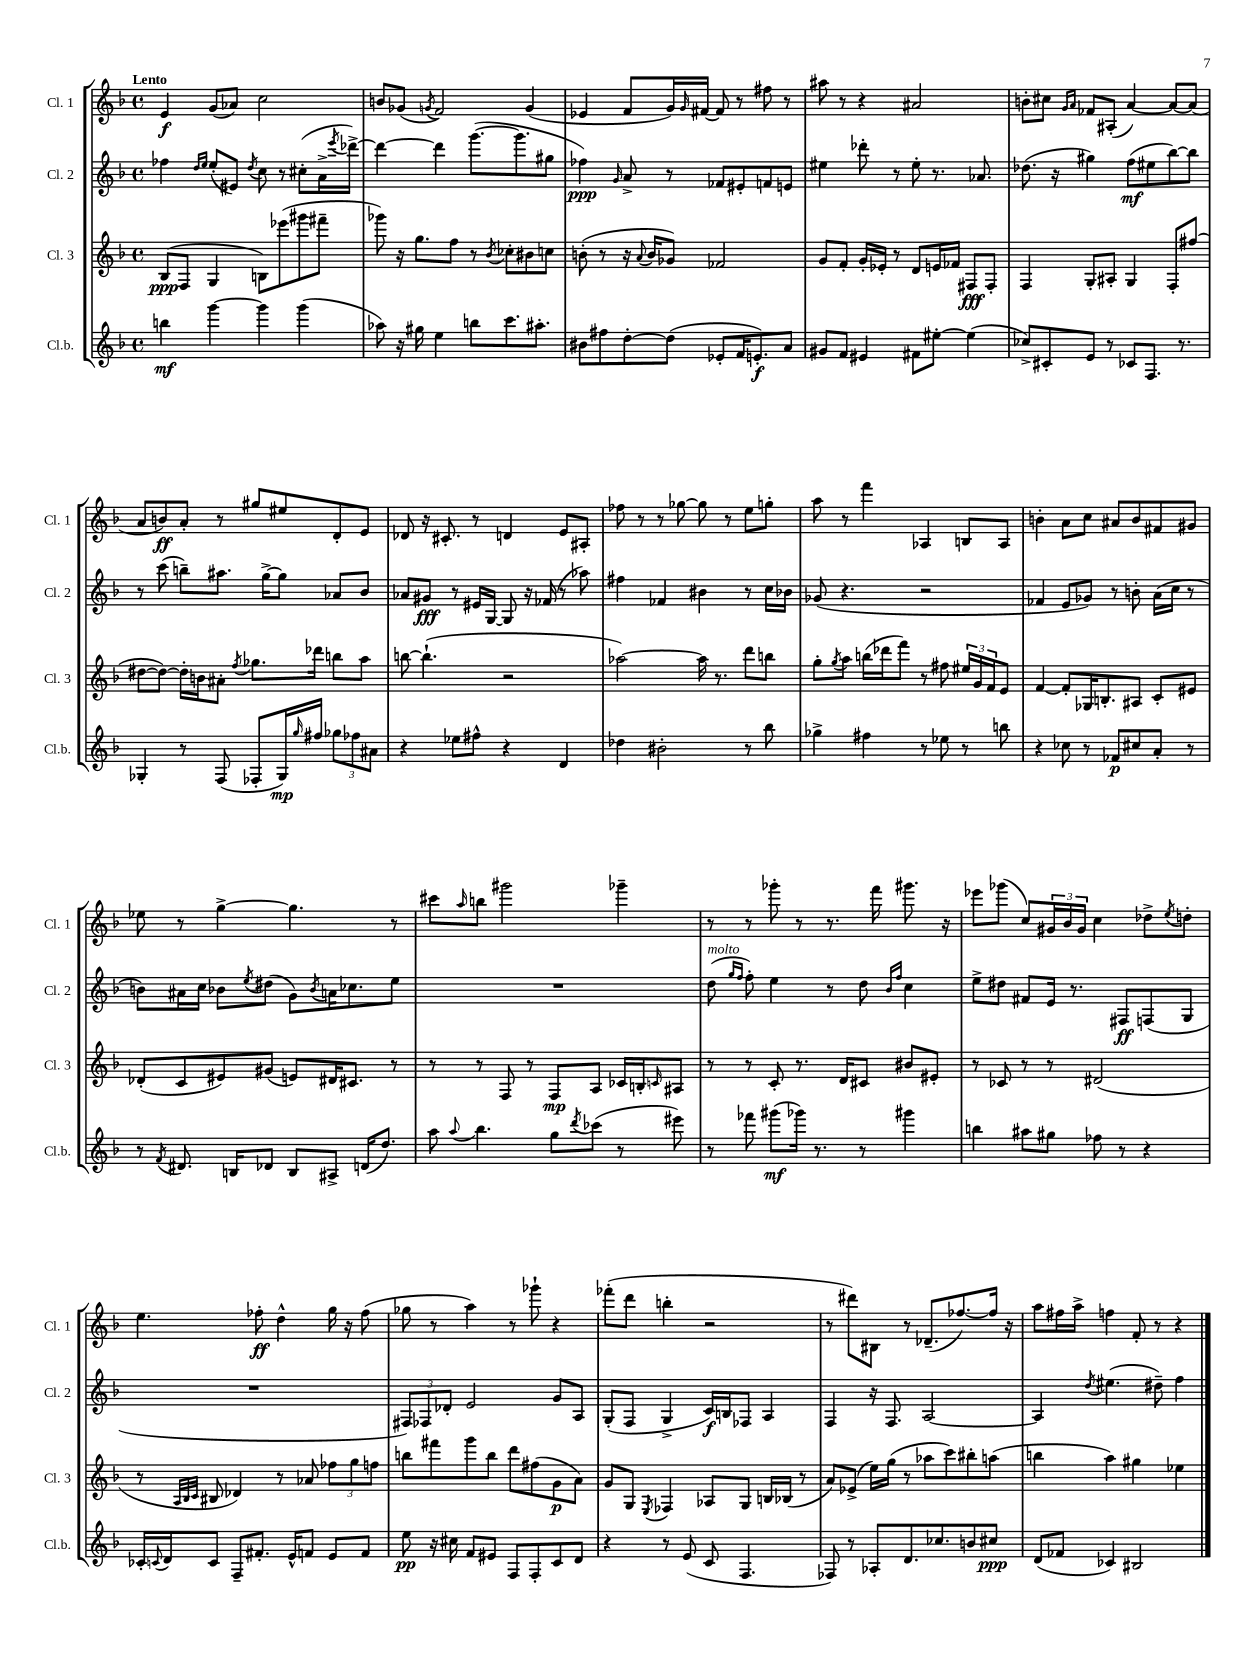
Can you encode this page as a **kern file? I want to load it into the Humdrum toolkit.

**kern	**kern	**kern	**kern
*staff4	*staff3	*staff2	*staff1
*clefG2	*clefG2	*clefG2	*clefG2
*k[b-]	*k[b-]	*k[b-]	*k[b-]
*M4/4	*M4/4	*M4/4	*M4/4
*met(c)	*met(c)	*met(c)	*met(c)
4bb	(8B-	4ff-	4e
.	8F	.	.
.	.	16qqdd	.
.	.	16qqee	.
[4ggg	4G	(8ee'	(8g
.	.	8e#)	8a-)
.	.	8qdd	.
4ggg]	8B)	8cc	2cc
.	(8eee-	8r	.
(4ggg	8ggg#	(8cc#'	.
.	8fff#~	16a^	.
.	.	8qeee	.
.	.	[16ddd-^)	.
=	=	=	=
8aa-)	8ggg-)	4ddd-_	8b
16r	16r	.	(8g-
16gg#	8.gg	.	.
.	.	.	8qg
4ee	.	4ddd-]	2f)
.	8ff	.	.
8bb	8r	([8.ggg	.
.	8qb-	.	.
8.ccc	8cc-'	.	.
.	.	8.ggg]	.
.	8b#	.	(4g
8.aa#'	.	.	.
.	8cc	8gg#	.
=	=	=	=
8b#	(8b'	4ff-)	4e-
8ff#	8r	.	.
.	.	16qqg	.
[8dd'	16r	8a^	8f
.	8qqa	.	.
.	16b	.	.
(8dd]	8g-)	8r	16g)
.	.	.	16qqg
.	.	.	[16f#
8e-'	2f-	8f-	8f#]
16f	.	8e#'	8r
8.e')	.	.	.
.	.	8f	8ff#
8a	.	8e	8r
=	=	=	=
8g#	8g	4ee#	8aa#
8f	8f'	.	8r
4e#	16g'	8ddd-'	4r
.	16e-'	.	.
.	8r	8r	.
8f#	8d	8ee#'	2a#
[8ee#'	16e	8.r	.
.	16f-	.	.
(4ee#]	8F#	.	.
.	.	8.a-	.
.	8F#'	.	.
=	=	=	=
8cc-^)	4F	(8.dd-	8b'
8c#'	.	.	8cc#
.	.	16r	.
.	.	.	16qqg
.	.	.	16qqa
8e	8G'	4gg#)	8f-
8r	8A#'	.	(8A#'
8c-	4G	(8ff	[4a)
8.F	.	8ee#	.
.	8F'	[8bb-)	8a_
8.r	.	.	.
.	(8ff#	8bb-]	(8a]
=	=	=	=
4G-'	[8dd#	8r	8a
.	8dd#_)	(8ccc	8b)
8r	16dd#']	8bb~)	8a'
.	16b	.	.
(8F	8a#'	8.aa#	8r
.	8qff	.	.
8F-'	8.gg-	.	8gg#
.	.	[16gg^	.
16G-)	.	8gg]	8ee#
16qqgg	.	.	.
16ff#	16ddd-	.	.
12gg-	8bb	8a-	8d'
12ff-	.	.	.
.	8aa	8b-	8e
12a#	.	.	.
=	=	=	=
4r	[8bb	8a-	8d-
.	(4.bb`]	8g#	16r
.	.	.	8.c#'
8ee-	.	8r	.
8ff#^^	.	16e#	8r
.	.	[16G	.
4r	2r	8G]	4d
.	.	16r	.
.	.	(16f-	.
4d	.	8r	8e
.	.	8aa-)	8A#'
=	=	=	=
4dd-	[2aa-)	4ff#	8ff-
.	.	.	8r
2b#'	.	4f-	8r
.	.	.	[8gg-
.	16aa-]	4b#	8gg-]
.	8.r	.	.
.	.	.	8r
8r	8ddd	8r	8ee
8bb-	8bb	16cc	8gg'
.	.	16b-	.
=	=	=	=
4gg-^	8gg'	(8g-	8aa
.	8qgg	.	.
.	8aa	4.r	8r
4ff#	(16bb	.	4fff
.	16ddd-	.	.
.	8fff)	.	.
8r	8r	2r	4A-
8ee-	8ff#	.	.
8r	24ee#	.	8B
.	24g	.	.
.	24f	.	.
8bb	8e	.	8A-
=	=	=	=
4r	[4f	4f-	4b'
8cc-	8f']	8e	8a
8r	16G-	8g-)	8cc
.	8.B'	.	.
8f-	.	8r	8a#
8cc#	8A#	8b'	8b
8a'	8c'	(16a	8f#
.	.	16cc	.
8r	8e#	8r	8g#
=	=	=	=
8r	(8d-'	8b)	8ee-
8qf	.	.	.
8.d#	8c	16a#	8r
.	.	16cc	.
.	8e#)	8b-	[4gg^
16B	.	.	.
.	.	8qee	.
8d-	(8g#	(8dd#	.
8B	8e)	8g)	4.gg]
.	.	8qb-	.
8A#^	16d#	16a	.
.	8.c#	8.cc-	.
(16d	.	.	.
8.dd)	.	.	.
.	8r	8ee	8r
=	=	=	=
8aa	8r	1r	8ccc#
8qqaa	.	.	16qqaa
4.bb-	8r	.	8bb
.	8F	.	2ggg#
.	8r	.	.
8gg	8F	.	.
8qddd	.	.	.
(8ccc-	8A	.	.
8r	16c-	.	4ggg-~
.	16B'	.	.
.	16qqc	.	.
8eee#)	8A#	.	.
=	=	=	=
8r	8r	(8dd	8r
.	.	16qqgg	.
.	.	16qqff	.
8fff-	8r	8ff')	8r
(8ggg#	8c'	4ee	8ggg-'
16ggg-)	8.r	.	8r
8.r	.	.	.
.	.	8r	8.r
.	16d	.	.
8r	8c#	8dd	.
.	.	.	16fff
.	.	16qqb-	.
.	.	16qqff	.
4ggg#	8b#	4cc	8.ggg#
.	8e#'	.	.
.	.	.	16r
=	=	=	=
4bb	8r	8ee^	8eee-
.	8c-	8dd#	(8ggg-
8aa#	8r	8f#	8cc)
8gg#	8r	16e	24g#
.	.	.	24b-
.	.	8.r	.
.	.	.	24g#
8ff-	(2d#	.	4cc
8r	.	8F#	.
4r	.	(8F	8dd-^
.	.	.	8qee
.	.	8G	8dd'
=	=	=	=
16c-'	8r	1r	4.ee
8qqc	.	.	.
16d	.	.	.
.	32qqA	.	.
.	32qqB-	.	.
.	32qqc	.	.
8c	8B#	.	.
8F~	4d-)	.	.
8.f#'	.	.	8ff-'
.	8r	.	4dd^^
16e^^	.	.	.
8f	8a-	.	.
8e	12ff-	.	16gg
.	.	.	16r
.	12gg	.	.
8f	.	.	(8ff-
.	12ff	.	.
=	=	=	=
8ee	8bb	12F#)	8gg-
.	.	12F-	.
16r	8fff#	.	8r
.	.	12d-'	.
16cc#	.	.	.
8f	8ggg	2e	4aa)
8e#	8bb	.	.
8F	8ddd	.	8r
8F'	(8ff#	.	8ggg-`
8c	8g	8g	4r
8d	8a)	8A	.
=	=	=	=
4r	8g	(8G'	(8fff-'
.	8G	8F	8ddd
.	8qE	.	.
8r	4F-	4G^	4bb'
(8e	.	.	.
8c	8A-	16c)	2r
.	.	16B	.
4.F	8G	8F-	.
.	16B	4A	.
.	(16B-	.	.
.	8r	.	.
=	=	=	=
8F-)	8a)	4F	8r
8r	(8e-^	.	8ddd#)
8A-'	16ee)	16r	8B#
.	(16gg	8.F	.
8.d	8r	.	8r
.	8aa-	[2A	(8.d-~
8.cc-	.	.	.
.	8ccc)	.	.
.	.	.	[8.ff-)
8b	8bb#'	.	.
8cc#	(8aa	.	16ff-]
.	.	.	16r
=	=	=	=
(8d	4bb	4A]	8aa
8f-	.	.	16ff#
.	.	.	16aa^
.	.	8qdd	.
4c-)	4aa)	(4.ee#	4ff
2B#	4gg#	.	8f'
.	.	8dd#~)	8r
.	4ee-	4ff	4r
==	==	==	==
*-	*-	*-	*-
